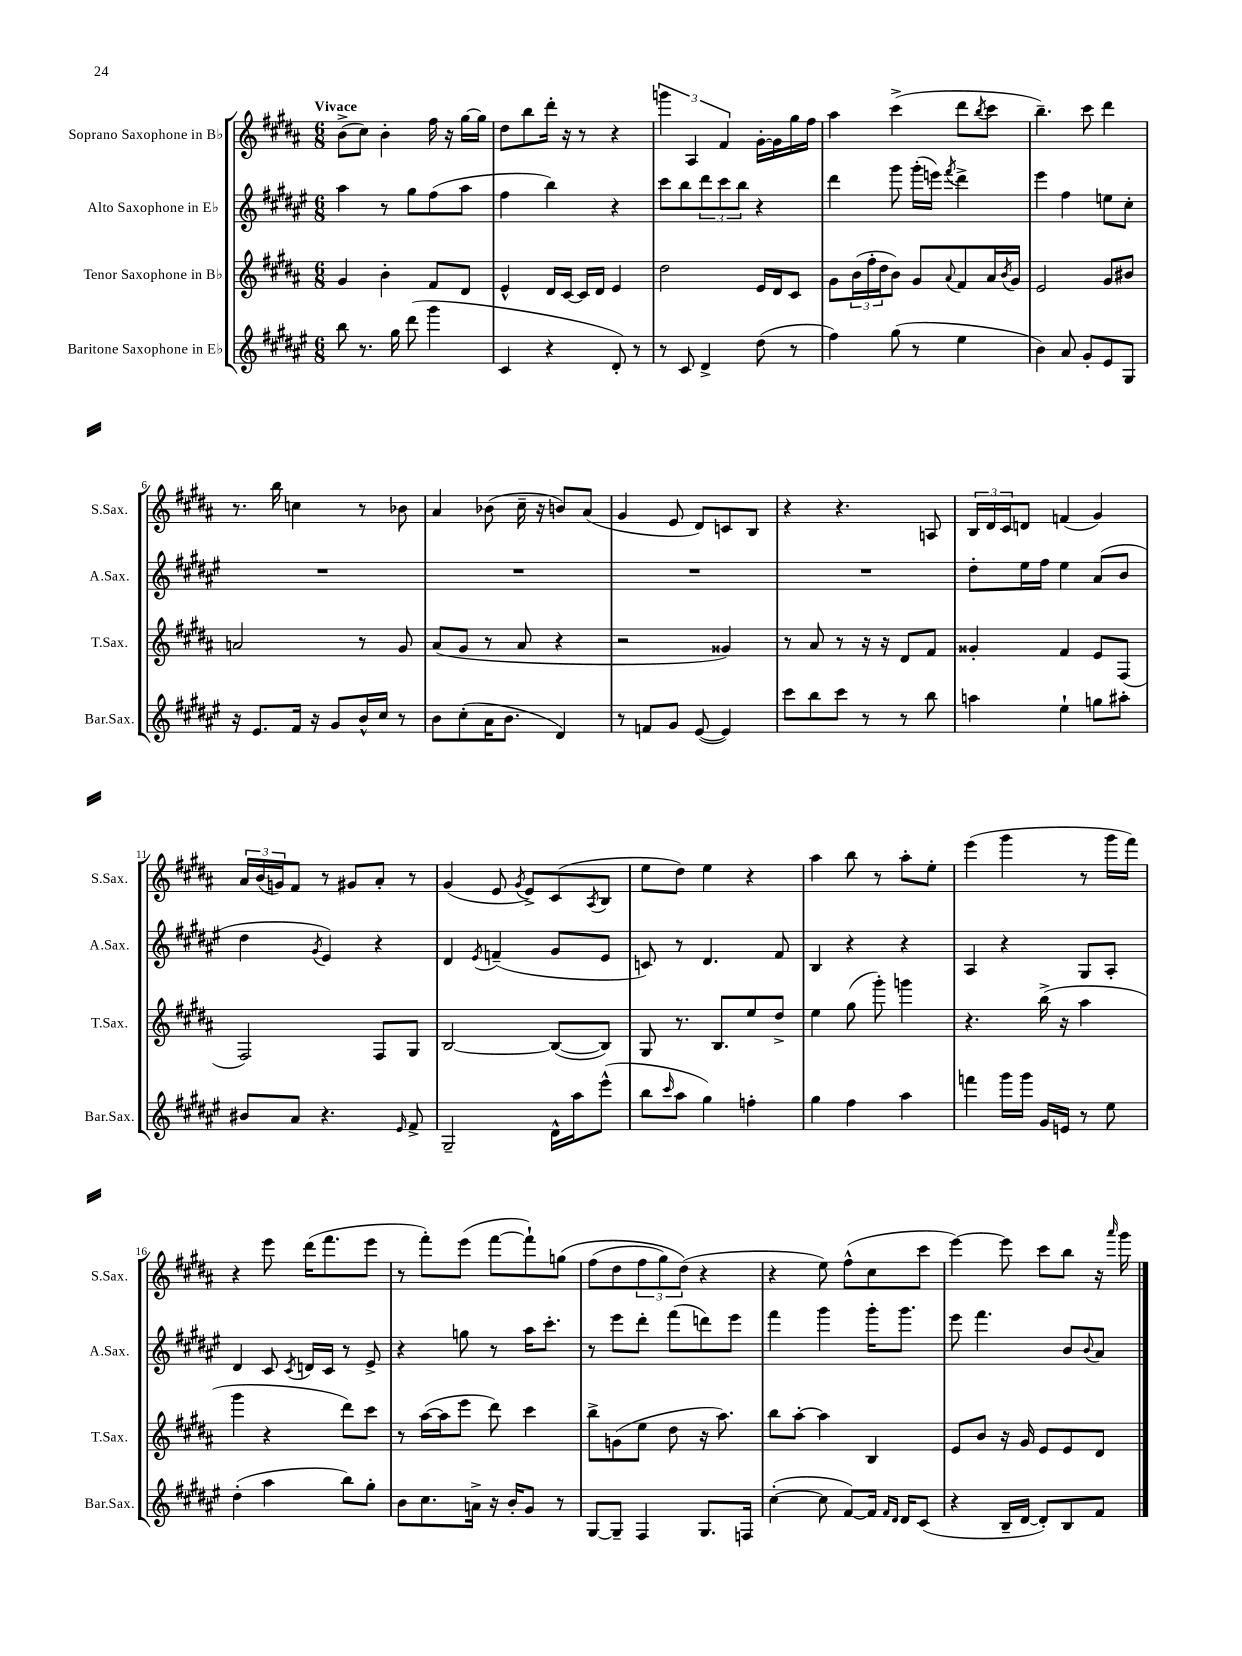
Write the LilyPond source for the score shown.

<<
\new StaffGroup <<
\new Staff = "s0" \with { instrumentName = "Soprano Saxophone in Bb" shortInstrumentName = "S.Sax." } {
    \clef treble \key b \major \numericTimeSignature \time 6/8 \tempo "Vivace"
    b'8->( cis''8) b'4-. fis''16 r16 gis''16~ gis''16 |
    dis''8 b''8 dis'''16-. r16 r8 r4 |
    \tuplet 3/2 { g'''4 ais4 fis'4 } gis'16~-. gis'16 gis''16 fis''16 |
    ais''4 cis'''4->( dis'''8 \acciaccatura { b''8 } cis'''8 |
    b''4.--) cis'''8 dis'''4 |
    r8. b''16 c''4 r8 bes'8 |
    ais'4 bes'8( cis''16-- r16 b'8) ais'8( |
    gis'4 e'8 dis'8) c'8 b8 |
    r4 r4. a8 |
    \tuplet 3/2 { b16 dis'16 cis'16 } d'8 f'4( gis'4) |
    \tuplet 3/2 { ais'16 b'16( g'16) } fis'8 r8 gis'8 ais'8-. r8 |
    gis'4( e'8 \acciaccatura { gis'8 } e'8->) cis'8( \acciaccatura { ais8 } b8 |
    e''8 dis''8) e''4 r4 |
    ais''4 b''8 r8 ais''8-. e''8-. |
    e'''4( gis'''4 r8 gis'''16 fis'''16) |
    r4 e'''8 dis'''16( fis'''8. e'''8 |
    r8 fis'''8-.) e'''8( fis'''8~ fis'''8-!) g''8\( |
    fis''8( dis''8 \tuplet 3/2 { fis''8 gis''8) dis''8(\) } r4 |
    r4 e''8) fis''8-^( cis''8 cis'''8 |
    e'''4~) e'''8 cis'''8 b''8 r16 \grace { ais'''16 } gis'''16 \bar "|." |
}
\new Staff = "s1" \with { instrumentName = "Alto Saxophone in Eb" shortInstrumentName = "A.Sax." } {
    \clef treble \key fis \major \numericTimeSignature \time 6/8
    ais''4 r8 gis''8 fis''8( ais''8 |
    fis''4 b''4) r4 |
    cis'''8 b''8 \tuplet 3/2 { dis'''8 cis'''8 b''8 } r4 |
    dis'''4 gis'''8 gis'''16-.( e'''16) \acciaccatura { fis'''8 } dis'''4-> |
    eis'''4 fis''4 e''8 cis''8-. |
    R2. |
    R2. |
    R2. |
    R2. |
    dis''8-. eis''16 fis''16 eis''4 ais'8( b'8 |
    dis''4 \acciaccatura { gis'8 } eis'4) r4 |
    dis'4 \acciaccatura { eis'8 } f'4--( gis'8 eis'8 |
    c'8) r8 dis'4. fis'8 |
    b4 r4 r4 |
    ais4 r4 gis8 ais8-. |
    dis'4 cis'8 \acciaccatura { cis'8 } d'16 cis'16 r8 eis'8-> |
    r4 g''8 r8 ais''16 cis'''8.-. |
    r8 eis'''8 dis'''8-. fis'''8( d'''8) eis'''8 |
    fis'''4 gis'''4 gis'''16-. gis'''8. |
    eis'''8 fis'''4. b'8 \appoggiatura { b'8 } ais'8 \bar "|." |
}
\new Staff = "s2" \with { instrumentName = "Tenor Saxophone in Bb" shortInstrumentName = "T.Sax." } {
    \clef treble \key b \major \numericTimeSignature \time 6/8
    gis'4 b'4-. fis'8 dis'8 |
    e'4-^ dis'16 cis'16~ cis'16 dis'16 e'4 |
    dis''2 e'16 dis'16 cis'8 |
    gis'8 \tuplet 3/2 { b'16( fis''16-. dis''16 } b'8) gis'8 \appoggiatura { ais'8 } fis'8 ais'16 \acciaccatura { b'8 } gis'16 |
    e'2 gis'8 bis'8 |
    a'2 r8 gis'8 |
    ais'8( gis'8 r8 ais'8 r4 |
    r2 gisis'4) |
    r8 ais'8 r8 r16 r16 dis'8 fis'8 |
    gisis'4-. fis'4 e'8 fis8( |
    fis2) fis8 gis8 |
    b2~ b8~( b8) |
    gis8 r8. b8. e''8 dis''8-> |
    e''4 gis''8( gis'''8-.) g'''4 |
    r4. b''16->( r16 ais''4 |
    gis'''4 r4 dis'''8) cis'''8 |
    r8 ais''16~( ais''16 e'''8 dis'''8) cis'''4 |
    b''8-> g'8( e''8 dis''8 r16 ais''8.) |
    b''8 ais''8~-. ais''4 b4 |
    e'8 b'8 r16 gis'16 e'8 e'8 dis'8 \bar "|." |
}
\new Staff = "s3" \with { instrumentName = "Baritone Saxophone in Eb" shortInstrumentName = "Bar.Sax." } {
    \clef treble \key fis \major \numericTimeSignature \time 6/8
    b''8 r8. gis''16 dis'''8( gis'''4 |
    cis'4 r4 dis'8-.) r8 |
    r8 cis'8 dis'4-> dis''8( r8 |
    fis''4) gis''8( r8 eis''4 |
    b'4) ais'8 gis'8-. eis'8 gis8 |
    r16 eis'8. fis'16 r16 gis'8 b'16-^ cis''16 r8 |
    b'8 cis''8-.( ais'16 b'8. dis'4) |
    r8 f'8 gis'8 eis'8~( eis'4) |
    cis'''8 b''8 cis'''8 r8 r8 b''8 |
    a''4 eis''4-! g''8 ais''8-. |
    bis'8 ais'8 r4. \grace { eis'16 } fis'8-> |
    gis2-- dis'16-^ ais''16 eis'''8-^( |
    b''8 \grace { cis'''16 } ais''8 gis''4) f''4-. |
    gis''4 fis''4 ais''4 |
    f'''4 gis'''16 gis'''16 gis'16 e'16 r8 eis''8 |
    dis''4-.( ais''4 b''8) gis''8-. |
    b'8 cis''8. a'16-> r16 b'16-. gis'8 r8 |
    gis8~ gis8-- fis4 gis8. f16 |
    cis''4~-.( cis''8 fis'8~) fis'16 \grace { fis'16 dis'16 } dis'16 cis'8( |
    r4 b16-- dis'16~ dis'8-.) b8 fis'8 \bar "|." |
}
>>
>>
